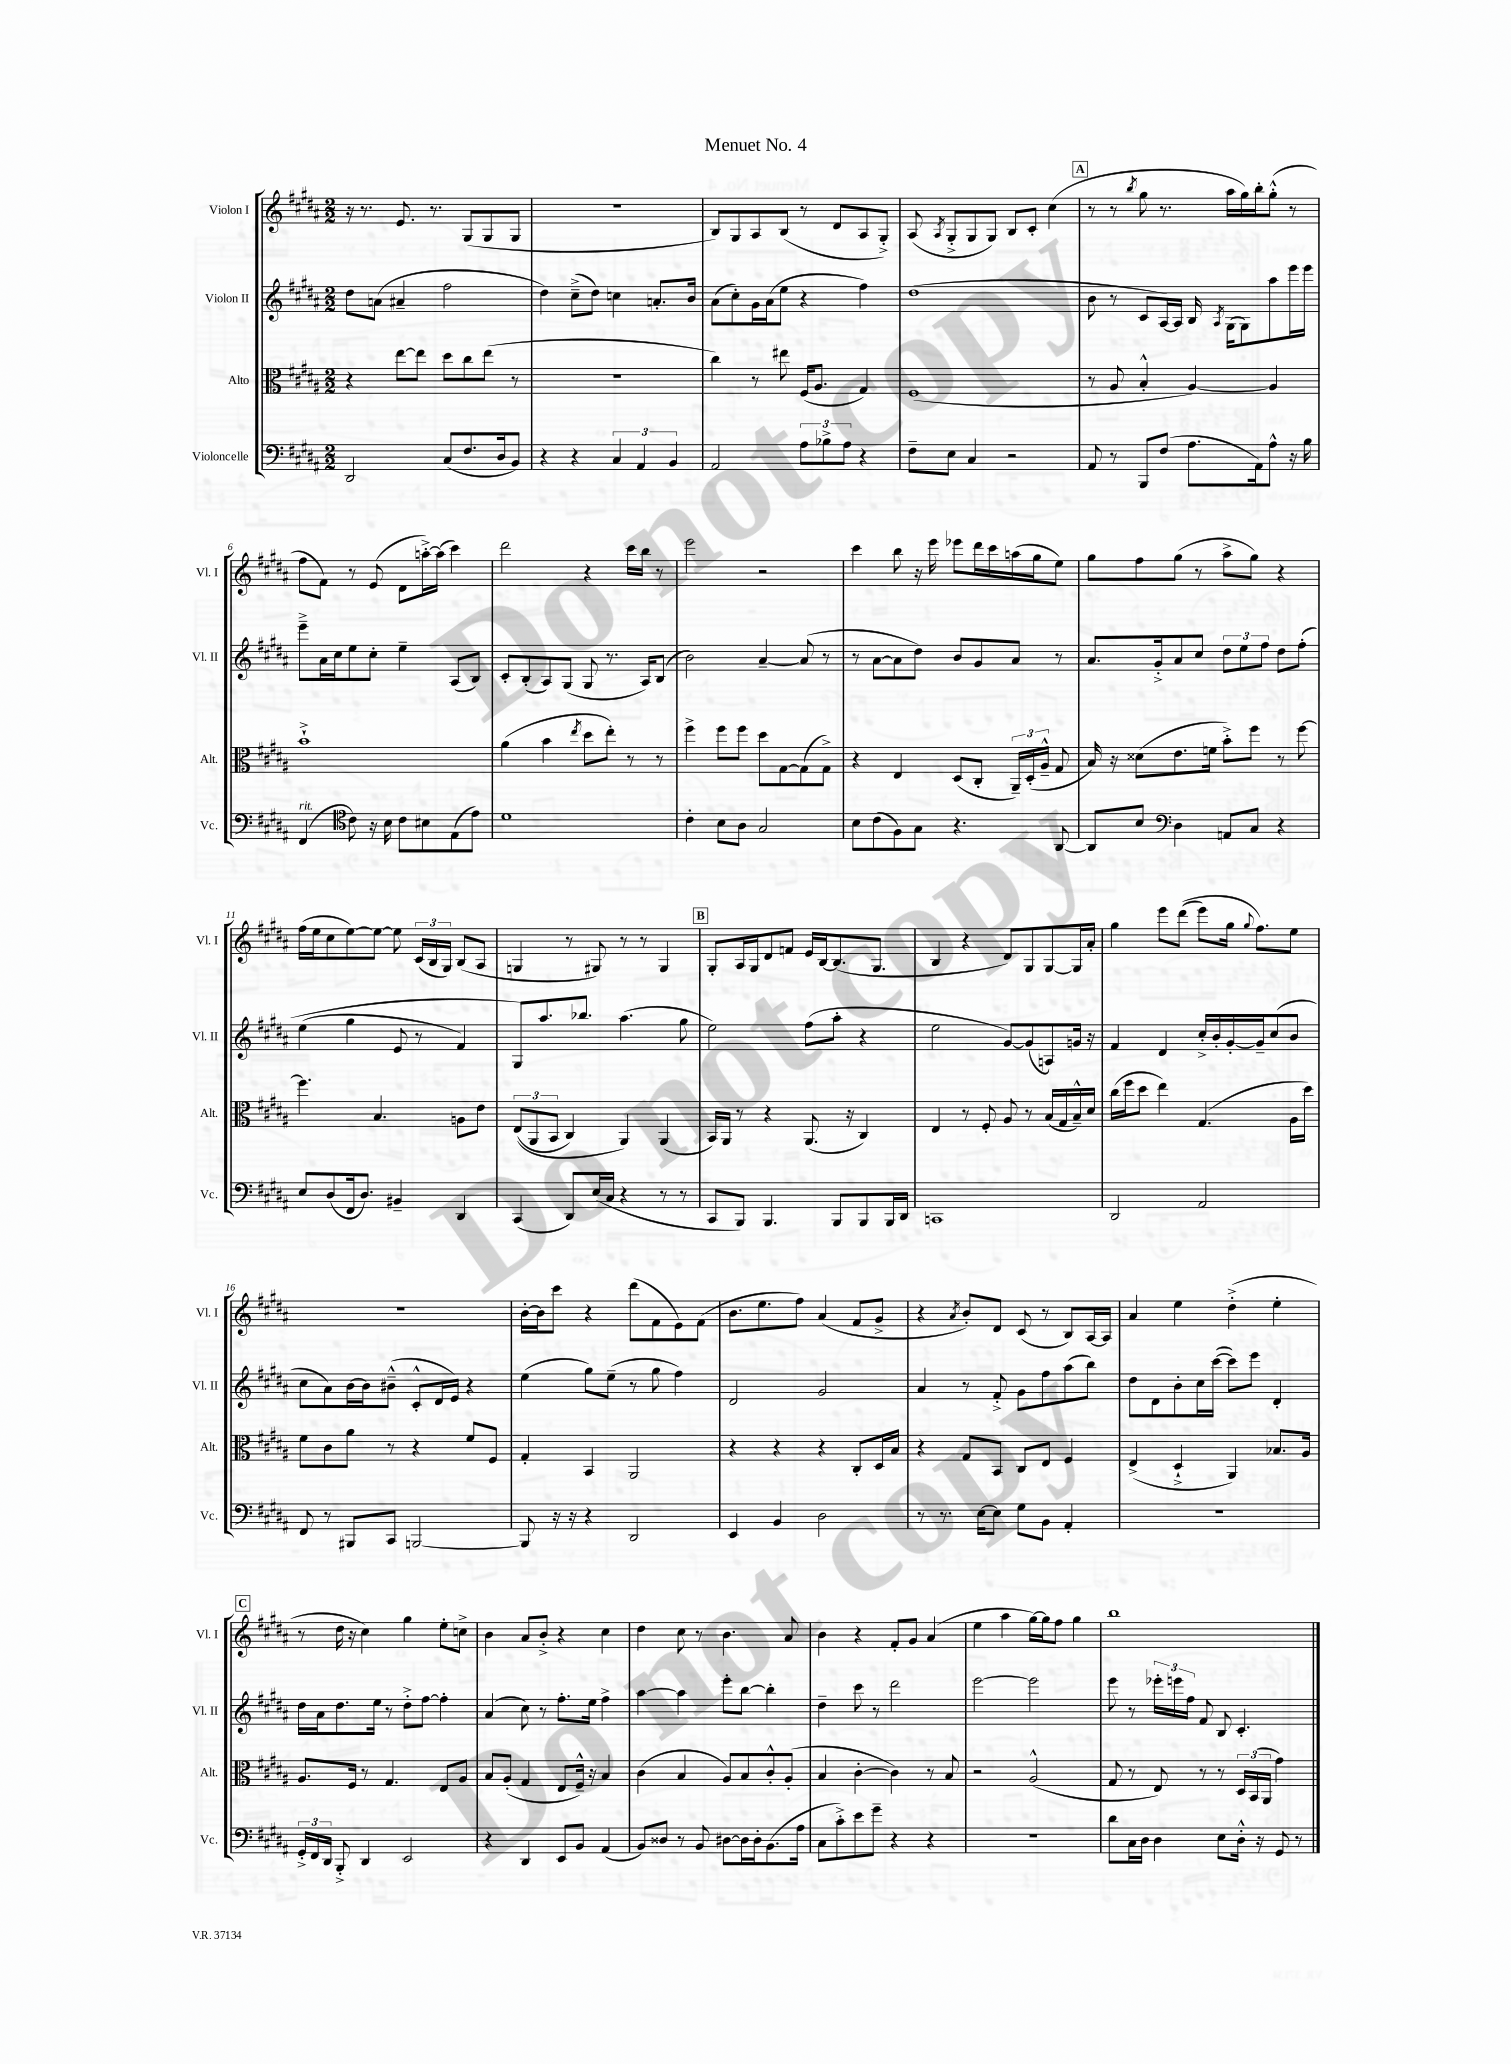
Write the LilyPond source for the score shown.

\header { title = "Menuet No. 4" }
<<
\new StaffGroup <<
\new Staff = "s0" \with { instrumentName = "Violon I" shortInstrumentName = "Vl. I" } {
    \clef treble \key b \major \numericTimeSignature \time 2/2
    \autoBeamOff r16 r8. e'8. r8. gis8[( gis8 gis8] |
    R1 |
    b8[) gis8 ais8 b8]( r8 dis'8[ ais8 gis8]-.->) |
    ais8( \acciaccatura { ais8 } gis8[-.-> gis8 gis8]) b8[ cis'8]-. cis''4( |
    \mark \markup { \box "A" } r8 r8 \acciaccatura { b''8 } gis''8 r8. ais''16[ gis''16) b''16-. gis''8]-.-^( r8 |
    fis''8[ fis'8]) r8 e'8( dis'8[ a''16~-.->) a''16]( cis'''4) |
    dis'''2 r4 cis'''16[ b''16] r8 |
    e'''2 r2 |
    cis'''4 b''8 r16 e'''16 ees'''8[ dis'''16 cis'''16 a''16( gis''16 e''8]) |
    gis''8[ fis''8 gis''8]( r8 ais''8[-> gis''8]) r4 |
    fis''16[( e''16 cis''8 e''8~) e''8]~ e''8 \tuplet 3/2 { cis'16[( b16 gis16]) } b8[( ais8] |
    g4 r8 gis8) r8 r8 gis4 |
    \mark \markup { \box "B" } gis8[-. ais16 gis16 dis'8 f'8] e'16[ b16~ b8.( gis8.] |
    b4 r4 dis'8[) gis8 gis8~ gis16 ais'16]-. |
    gis''4 e'''8[ dis'''8](\( e'''8[) gis''16] \appoggiatura { gis''8 } fis''8.[\) e''8] |
    R1 |
    b'16[~-. b'16 cis'''8] r4 dis'''8[( fis'8 e'8) fis'8]( |
    b'8.[ e''8. fis''8]) ais'4( fis'8[ gis'8]-> |
    r4 \acciaccatura { ais'8 } b'8[-.) dis'8] cis'8( r8 b8[) ais16~ ais16] |
    ais'4 e''4 dis''4-.->( e''4-. |
    \mark \markup { \box "C" } r8 dis''16 r16 cis''4) gis''4 e''8[-. c''8]-> |
    b'4 ais'8[ b'8]-.-> r4 cis''4 |
    dis''4 cis''8 r8 b'4. ais'8 |
    b'4 r4 fis'8[-. gis'8] ais'4( |
    e''4 ais''4 gis''16[~) gis''16 fis''8] gis''4 |
    b''1 \bar "|." |
}
\new Staff = "s1" \with { instrumentName = "Violon II" shortInstrumentName = "Vl. II" } {
    \clef treble \key b \major \numericTimeSignature \time 2/2
    \autoBeamOff dis''8[ a'8]( ais'4-- fis''2 |
    dis''4) cis''8[--->( dis''8]) c''4 a'8.[-. b'16] |
    ais'8[( cis''8-.) gis'16 ais'16( e''8] r4 fis''4) |
    dis''1( |
    \mark \markup { \box "A" } b'8 r8 cis'8[ ais16~) ais16] b16 \acciaccatura { ais8 } gis16[( gis8) ais''8 e'''16 e'''16] |
    e'''8[---> ais'16 cis''16 e''8 cis''8]-. e''4-- ais8[( b8]) |
    cis'8[-. b8-.( ais8) gis8]( gis8 r8. ais16[) b8]( |
    b'2) ais'4~-- ais'8( r8 |
    r8 ais'8[~ ais'8 dis''8]) b'8[ gis'8 ais'8] r8 |
    ais'8.[ gis'16-.-> ais'8 cis''8] \tuplet 3/2 { dis''8[ e''8 fis''8] } dis''8[ fis''8]-.\( |
    e''4( gis''4 e'8 r8 fis'4) |
    gis8[\) ais''8. bes''8.] ais''4.( gis''8 |
    \mark \markup { \box "B" } e''2) fis''8[( ais''8]-. r4 |
    e''2 gis'8[~) gis'8( a8) g'16] r16 |
    fis'4 dis'4 cis''16[-.-> b'16-. gis'16~-. gis'16-- cis''8( b'8] |
    cis''8[ ais'8) b'16~ b'16 bis'8]---^( cis'8[-.-^ dis'16 e'16]) r4 |
    e''4( gis''8[) e''8]--( r8 gis''8 fis''4) |
    dis'2 gis'2 |
    ais'4 r8 fis'8-.-> gis'8[ fis''8 ais''8( b''8]) |
    dis''8[ dis'8 b'8-. cis''16 cis'''16]~( cis'''8[) e'''8] dis'4-. |
    \mark \markup { \box "C" } dis''16[ ais'16 dis''8. e''16] r8 dis''8[-.-> fis''8]~ fis''4-. |
    ais'4( cis''8) r8 fis''8.[-. e''16] fis''4-> |
    ais''4~ ais''4 e'''8[-. b''8]~ b''4-. |
    dis''4-- cis'''8 r8 dis'''2 |
    e'''2~ e'''2 |
    e'''8 r8 \tuplet 3/2 { ees'''16[-. e'''16 fis''16] } fis'8 b8 cis'4.-. \bar "|." |
}
\new Staff = "s2" \with { instrumentName = "Alto" shortInstrumentName = "Alt." } {
    \clef alto \key b \major \numericTimeSignature \time 2/2
    \autoBeamOff r4 e''8[~ e''8] dis''8[ cis''8 e''8]( r8 |
    R1 |
    cis''4) r8 eis''8 fis16[( ais8.] gis4) |
    fis1( |
    \mark \markup { \box "A" } r8 ais8 b4-.-^ ais4~) ais4 |
    b'1-!-> |
    ais'4( b'4 \acciaccatura { e''8 } dis''8[ e''8]-.) r8 r8 |
    fis''4-> fis''8[ fis''8] dis''8[ gis8~ gis8( gis8]->) |
    r4 e4 dis8[( cis8]-. \tuplet 3/2 { ais,16[--) dis16-.( ais16]---^ } gis8 |
    b16) r16 disis'8[( e'8. f'16] b'8[-.->) fis''8] r8 fis''8~ |
    fis''4. b4. a8[ e'8] |
    \tuplet 3/2 { e8[(\( ais,8 b,8] } cis4) ais,4\) ais,4( |
    \mark \markup { \box "B" } b,16[) ais,16] r8 r4 ais,8.( r16 cis4) |
    e4 r8 fis8-. ais8 r8 b16[( gis16 b16---^) dis'16] |
    cis''16[( fis''16 dis''8] e''4) gis4.( ais16[ dis''16]) |
    fis'8[ cis'8 ais'8] r8 r4 fis'8[ fis8] |
    gis4-. b,4 ais,2 |
    r4 r4 r4 cis8[-. dis16 b16] |
    r4 gis8[ b,8] cis8[ e8] fis4 |
    e4->( dis4-!-> ais,4) bes8.[ ais16] |
    \mark \markup { \box "C" } ais8.[ fis16] r8 gis4. e8[ ais8] |
    b8[ ais8]-.( gis4 e8[ fis16]---^) r16 b4 |
    cis'4( b4 ais8[) b8 cis'8-.-^ ais8]-.( |
    b4 cis'4~-. cis'4) r8 b8 |
    r2 ais2-^( |
    gis8 r8 e8) r8 r8 \tuplet 3/2 { dis16[ b,16( ais,16] } gis'4) \bar "|." |
}
\new Staff = "s3" \with { instrumentName = "Violoncelle" shortInstrumentName = "Vc." } {
    \clef bass \key b \major \numericTimeSignature \time 2/2
    \autoBeamOff dis,2 cis8[( fis8. dis16 b,8]) |
    r4 r4 \tuplet 3/2 { cis4 ais,4 b,4 } |
    ais,2 \tuplet 3/2 { ais8[ bes8-> ais8] } r4 |
    fis8[-- e8] cis4 r2 |
    \mark \markup { \box "A" } ais,8 r8 b,,8[ fis8]( ais8.[ ais,16) ais8]-^ r16 b16 |
    fis,4^\markup { \italic "rit." }( \clef tenor cis'8) r16 b16 cis'8[ bis8 e8( e'8]) |
    dis'1 |
    cis'4-. b8[ ais8] gis2 |
    b8[ cis'8( fis8) gis8] r4. ais,8~ |
    ais,8[ b8] \clef bass dis4 a,8[ cis8] r4 |
    e8[ dis8( fis,16 dis8.]) bis,4-- dis,4 |
    cis,4( dis,8[) e16( cis16] r4 r8 r8 |
    \mark \markup { \box "B" } cis,8[ b,,8]) b,,4. b,,8[ b,,8 b,,16 dis,16] |
    c,1 |
    dis,2 ais,2 |
    fis,8 r8 bis,,8[ cis,8] b,,2~ |
    b,,8 r16 r16 r4 dis,2 |
    e,4 b,4 dis2 |
    r8 r8. e16[~ e8] gis8[ b,8] ais,4-. |
    R1 |
    \mark \markup { \box "C" } \tuplet 3/2 { gis,16[-.-> fis,16 dis,16] } b,,8-.-> dis,4 e,2 |
    r4 dis,4 e,8[ b,8] ais,4( |
    b,8[) disis8] r8 b,8 dis8[~ dis16 dis16-. b,8.( ais16] |
    cis8[ cis'8-.->) e'8 gis'8]-- r4 r4 |
    R1 |
    dis'8[ cis16 dis16] dis4 e8[ dis16]-.-^ r16 gis,8 r8 \bar "|." |
}
>>
>>
